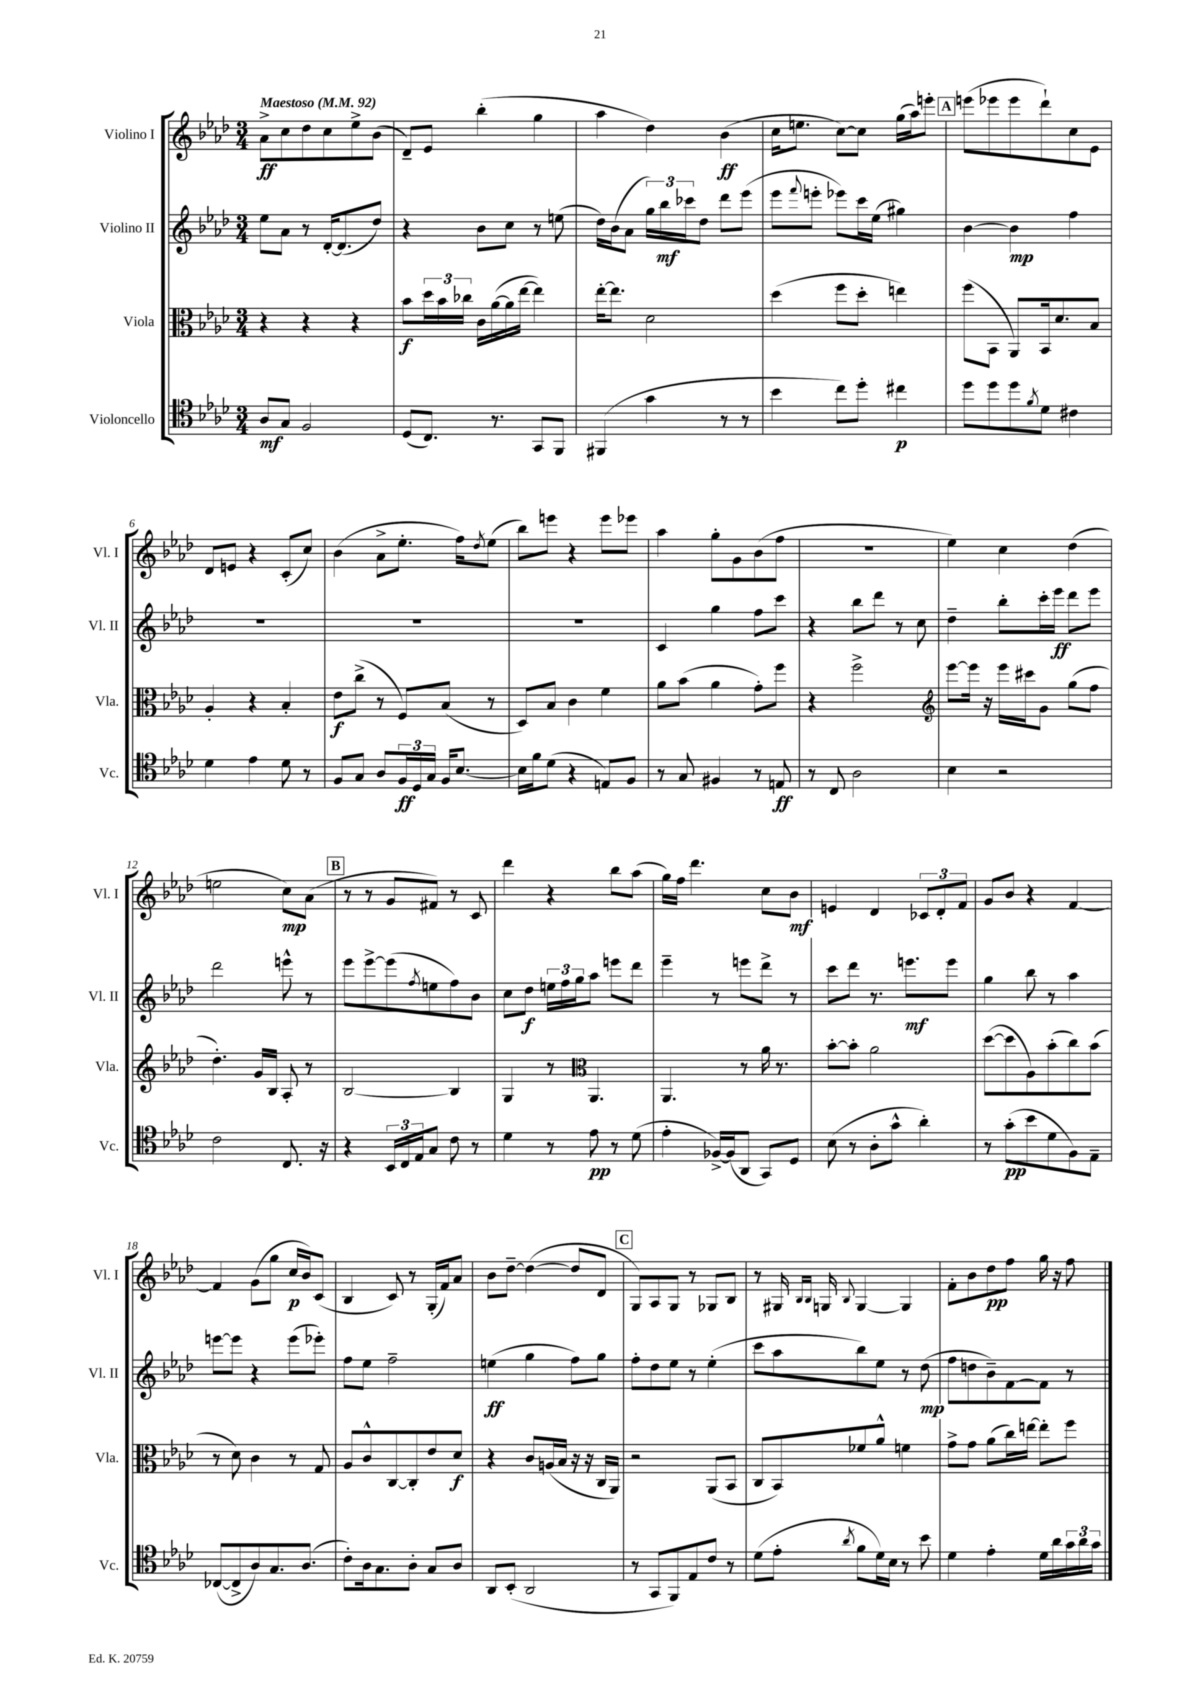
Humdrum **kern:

**kern	**kern	**kern	**kern
*staff4	*staff3	*staff2	*staff1
*clefC4	*clefC3	*clefG2	*clefG2
*k[b-e-a-d-]	*k[b-e-a-d-]	*k[b-e-a-d-]	*k[b-e-a-d-]
*M3/4	*M3/4	*M3/4	*M3/4
*MM92	*MM92	*MM92	*MM92
8A-	4r	8ee-	8a-^
8G	.	8a-	8cc
2F	4r	8r	8dd-
.	.	[16d-'	8cc
.	.	(8.d-]	.
.	4r	.	8ee-^
.	.	8dd-)	(8b-
=	=	=	=
(8D-	8b-	4r	8d-~)
8.C)	24dd-	.	8e-
.	24b-	.	.
.	24cc-	.	.
.	16c	8b-	(4bb-'
8.r	([16a-	.	.
.	16a-]	8cc	.
.	[16ee-	.	.
8GG	4ee-])	8r	4gg
8FF	.	(8ee	.
=	=	=	=
(4FF#	[16ee-'	16dd-)	4aa-
.	8.ee-]	(16b-	.
.	.	8a-	.
4g	2d-	24gg)	4dd-)
.	.	24bb-	.
.	.	24ccc-	.
.	.	8dd-	.
8r	.	8ddd-	(4b-
8r	.	(8eee-	.
=	=	=	=
4b-	(4dd-	8eee-	16cc
.	.	.	8.ee
.	.	8qqfff	.
.	.	8eee'	.
8cc)	8ff	8eee-)	[8cc)
8dd-'	8dd-'	16ccc	8cc]
.	.	(16ee-	.
4cc#	4ee)	4gg#)	(16gg
.	.	.	16aa-)
.	.	.	8eee'
=	=	=	=
8dd-	(8ff	[4b-	(8eee
8dd-	8BB-	.	8eee-
8dd-	8AA-)	4b-]	8eee-
8qf	.	.	.
8d-	16BB-	.	8ddd-`)
.	8.d-	.	.
4c#	.	4ff	8cc
.	8B-	.	8e-
=	=	=	=
4d-	4A-'	2.r	8d-
.	.	.	8e
4e-	4r	.	4r
8d-	4B-'	.	(8c'
8r	.	.	8cc)
=	=	=	=
8F	8e-	2.r	(4b-
8G	(8cc^	.	.
8A-	8r	.	8a-^
24F	8F)	.	8.ee-'
24D-	.	.	.
24G	.	.	.
16F	(8B-	.	.
[8.B-	.	.	16ff)
.	.	.	8qdd-
.	8r	.	(8ee-
=	=	=	=
16B-]	8D-)	2.r	8bb-)
16f	.	.	.
(8d-	8B-	.	8eee
4r	4c	.	4r
8E)	4f	.	8eee
8F	.	.	8eee-
=	=	=	=
8r	8a-	4c	4aa-
8G	(8b-	.	.
4F#	4a-	4gg	8gg'
.	.	.	8g
8r	8g')	8ff	(8b-
8E	8ff	8ccc	8ff
=	=	=	=
8r	4r	4r	2.r
8C	.	.	.
2A-	2ff^	8bb-	.
.	.	8ddd-	.
.	.	8r	.
.	.	8cc	.
=	=	=	=
*	*clefG2	*	*
4B-	[8eee-	4dd-~	4ee-)
.	16eee-]	.	.
.	16r	.	.
2r	16eee-	8bb-'	4cc
.	16ccc#	.	.
.	8g	16ccc'	.
.	.	16eee-	.
.	(8gg	8ddd-	(4dd-
.	8ff	8eee-	.
=	=	=	=
2c	4.dd-')	2ddd-	2ee
.	16g	.	.
.	16B-	.	.
8.C	8A-'	8eee^^	8cc)
.	8r	8r	(8a-
16r	.	.	.
=	=	=	=
4r	[2B-	8eee-	8r
.	.	[8eee-^	8r
24BB-	.	(8eee-]	8g
24C	.	.	.
24E-	.	.	.
.	.	8qff	.
8G	.	8ee	8f#)
8c	4B-]	8ff)	8r
8r	.	8b-	8c
=	=	=	=
4d-	4G	8cc	4ddd-
.	.	8dd-	.
8r	8r	24ee	4r
.	.	24ff	.
.	.	24gg	.
*	*clefC3	*	*
8e-	4.AA-	8aa-	.
8r	.	8eee	8bb-
(8d-	.	8ddd-	(8aa-
=	=	=	=
4e-'	4.AA-	4eee-~	16gg)
.	.	.	16ff
.	.	.	4.ddd-
[16F-^)	.	8r	.
(16F-]	.	.	.
8AA-	8r	8eee	.
8GG)	16a-	8ddd-^	8cc
.	8.r	.	.
8D-	.	8r	8b-
=	=	=	=
(8B-	[8b-'	8ccc	4e
8r	8b-']	8ddd-	.
8A-'	2a-	8.r	4d-
8g^^	.	.	.
.	.	8.eee	.
4a-')	.	.	12c-
.	.	.	12d-'
.	.	8eee	.
.	.	.	12f
=	=	=	=
8r	([8dd-	4gg	8g
(8g'	8dd-]	.	8b-
8b-	8A-)	8bb-	4r
8d-	(8b-'	8r	.
8F)	8cc)	4aa-	[4f
8E-~	(8b-	.	.
=	=	=	=
([8C-	8r	[8eee	4f]
8C-^]	8d-)	8eee]	.
8A-)	4c	4r	(8g
8.G	.	.	8gg
.	8r	(8eee	16cc
(8.A-	.	.	16b-)
.	8G	8eee-')	(8c
=	=	=	=
8c')	8A-	8ff	4B-
16A-	8c^^	8ee-	.
8.G	.	.	.
.	[8C	2ff~	8c)
8A-'	8C']	.	8r
8G	8e-	.	(16G'
.	.	.	16f)
8A-	8d-	.	8a-
=	=	=	=
8AA-	4r	(4ee	8b-
(8BB-'	.	.	[8dd-~
2AA-	8c	4gg	(4dd-_
.	(16A	.	.
.	16B-	.	.
.	16r	8ff)	8dd-]
.	16r	.	.
.	16C	8gg	8d-
.	16AA-)	.	.
=	=	=	=
8r	2r	8ff'	8G)
8GG	.	8dd-	8A-
8FF)	.	8ee-	8G
8E-	.	8r	8r
8c	(8AA-	(4ee-'	8G-
8r	8BB-	.	8B-
=	=	=	=
(8d-	8C	8ccc	8r
8e-'	8BB-)	8aa-	16G#
.	.	.	16qqB-
.	.	.	16qqB-
.	.	.	16G
8qa-	.	.	8qqB-
8f	8f-	8bb-)	[4G
16d-)	8a-^^	8ee-	.
16B-	.	.	.
8r	4f	8r	4G]
8b-	.	(8dd-	.
=	=	=	=
4d-	8g^	8ff	8f'
.	8g	8dd	8b-
4e-'	(8a-	8b-~)	8dd-
.	16cc)	[8f	8ff
.	[16ee	.	.
16d-	8ee']	8f]	16gg
16a-	.	.	16r
24g	8ff	8r	8ff
24a-	.	.	.
24g	.	.	.
==	==	==	==
*-	*-	*-	*-
